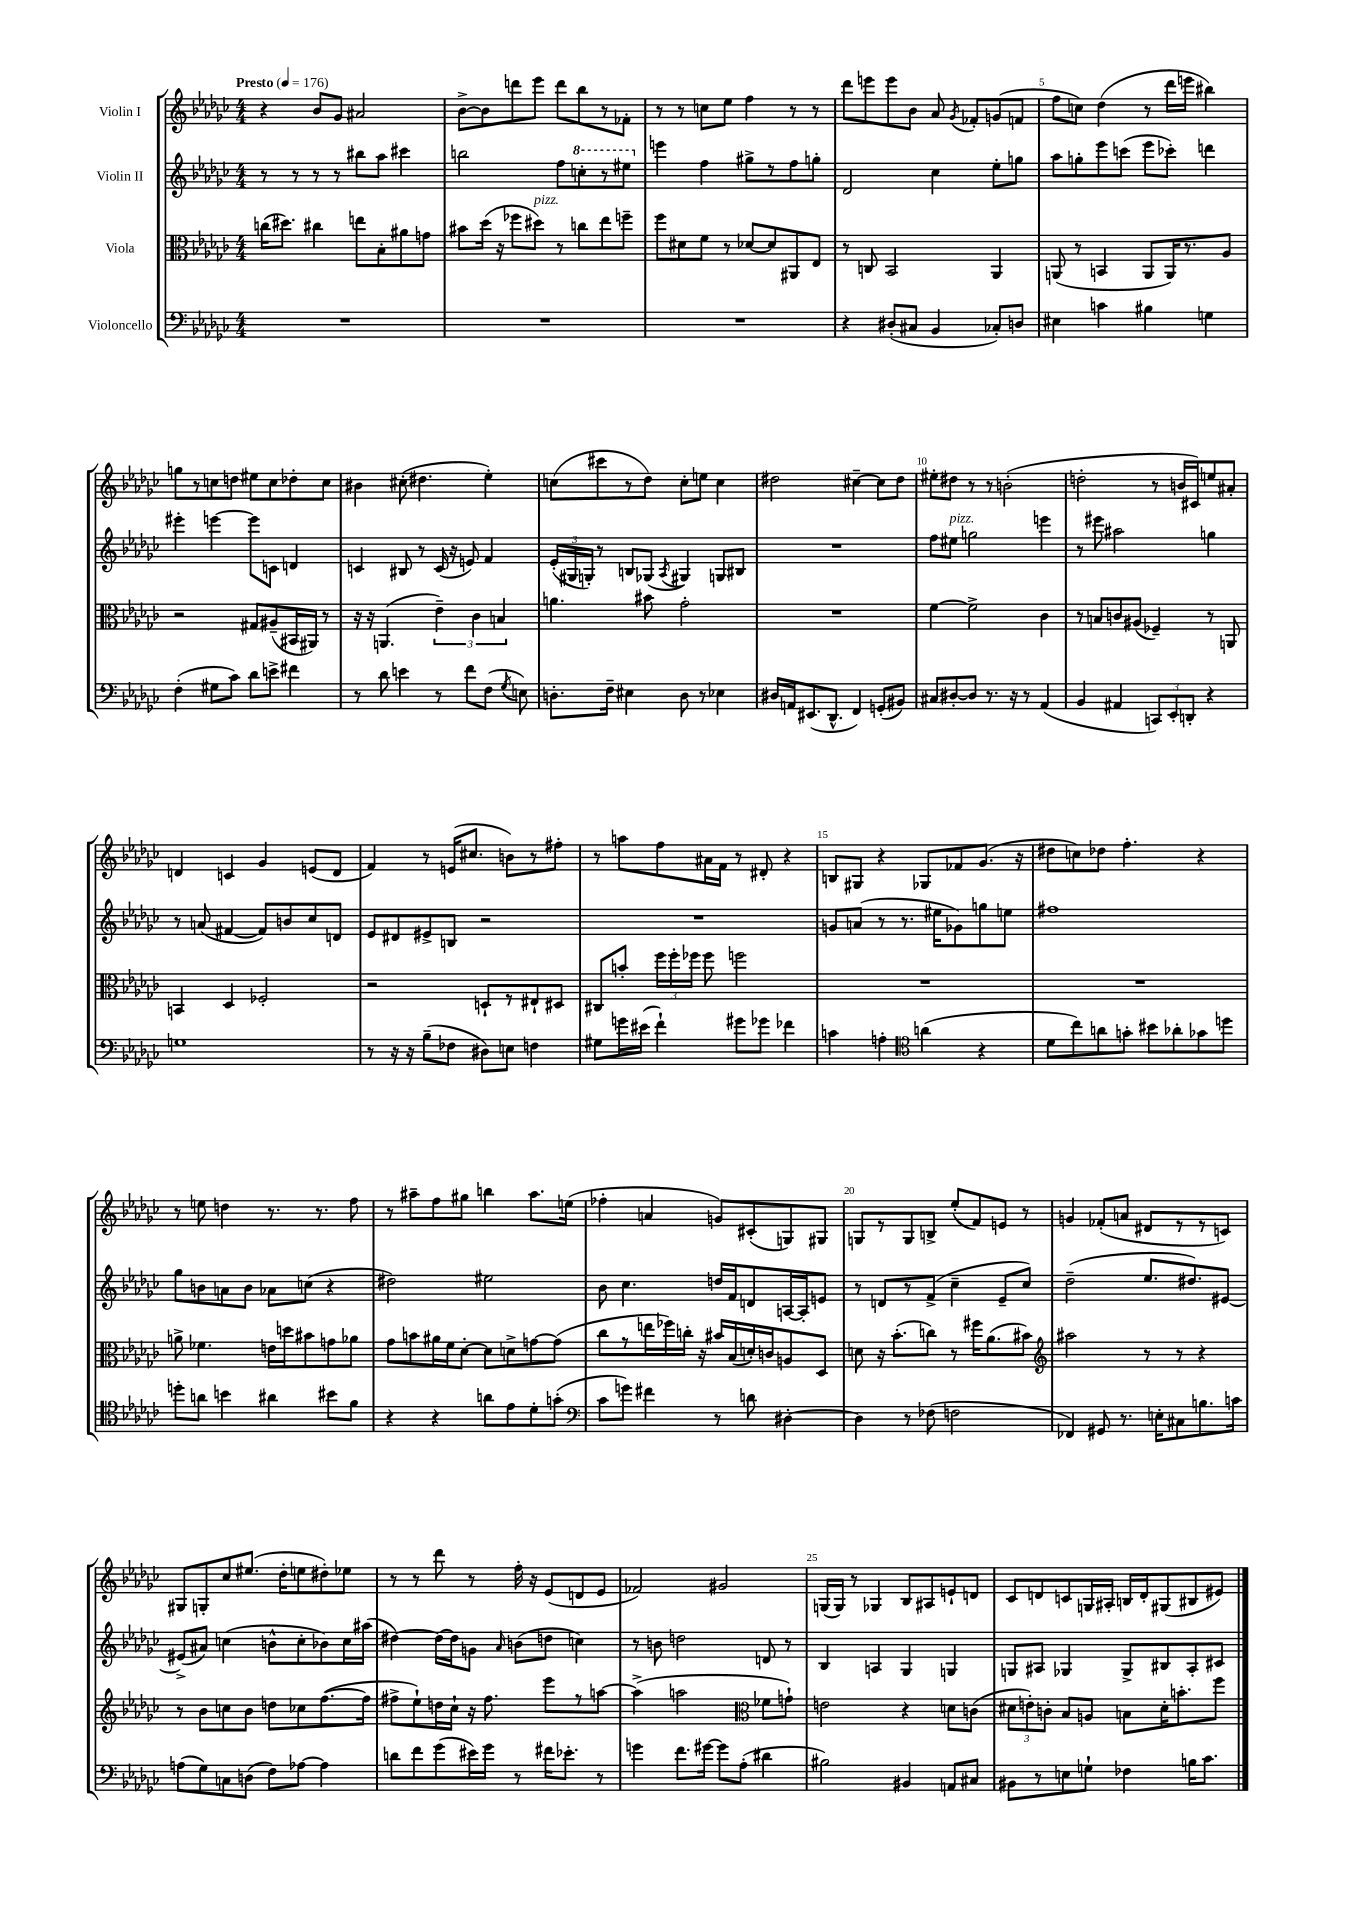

**kern	**kern	**kern	**kern
*staff4	*staff3	*staff2	*staff1
*clefF4	*clefC3	*clefG2	*clefG2
*k[b-e-a-d-g-c-]	*k[b-e-a-d-g-c-]	*k[b-e-a-d-g-c-]	*k[b-e-a-d-g-c-]
*M4/4	*M4/4	*M4/4	*M4/4
*MM176	*MM176	*MM176	*MM176
1r	(16cc\LK	8r	4r
.	8.dd#\J)	.	.
.	.	8r	.
.	4cc#\	8r	8b-/L
.	.	8r	8g-/J
.	8ee\L	8bb#\L	2a#/
.	8B-'\	8aa-\J	.
.	8a#\	4ccc#\	.
.	8g\J	.	.
=	=	=	=
1r	8b#\L	2bb\	[8b-^\L
.	(16dd-\Jk	.	8b-\]
.	16r	.	.
.	8ff-\L	.	8ddd\
.	8dd#\J)	.	8eee-\J
.	8r	8ff\L	8ddd\L
.	8cc\L	8ccc'\	8bb-\
.	8ee-\	8r	8r
.	8ff~\J	8eee#\J	8f-'\J
=	=	=	=
1r	8ff\L	4eee\	8r
.	8d#\	.	8r
.	8f\J	4ff\	8cc\L
.	8r	.	8ee-\J
.	[8d-/L	8gg#^\L	4ff\
.	8d-/]	8r	.
.	8AA#/	8ff\	8r
.	8E-/J	8gg'\J	8r
=	=	=	=
4r	8r	2d-/	8ddd-\L
.	8C/	.	8eee\
(8D#'/L	2BB-/	.	8eee\
8C#/J	.	.	8b-\J
4BB-/	.	4cc-\	8a-/
.	.	.	8qg-/
.	.	.	8f-'/L
8C-'/L)	4AA-/	8ee-'\L	(8g/
8D/J	.	8gg\J	8f/J
=	=	=	=
4E#\	(8AA/	8aa-\L	8ff\L
.	8r	8gg'\	8cc\J)
4c\	4BB/	8eee-\	(4dd-\
.	.	(8ccc\J	.
4B#\	8AA/L	8eee-\L	8r
.	16AA/K)	8ccc-'\J)	16ddd-\LL
.	8.r	.	16eee\JJ
4G\	.	4ddd\	4bb#\)
.	8A-/J	.	.
=	=	=	=
(4F'\	2r	4eee#'\	8gg\L
.	.	.	8r
8G#\L	.	[4eee\	8cc\
8c-\J)	.	.	8dd\J
8d-\L	8G#/L	8eee\]L	8ee#\L
8e^\J	(8A#~/	8c\J	8cc\
4f#\	16BB#/L	4d/	8dd-'\
.	16AA#/JJ)	.	.
.	8r	.	8cc\J
=	=	=	=
8r	16r	4c/	4b#\
.	16r	.	.
8d-\	(4.AA/	.	.
4e\	.	8B#/	(8cc#'\
.	.	8r	4.dd#\
8r	6e-~\)	(16c/	.
.	.	16r	.
8f\L	.	8e/)	.
.	6c-\	.	.
(8F\J	.	4f/	4ee-'\)
.	6B/	.	.
8qG-/	.	.	.
8E\)	.	.	.
=	=	=	=
8.D'\L	4.a\	(24e-'/LL	(8cc\L
.	.	24G#/	.
.	.	24G'/JJ)	.
.	.	8r	8ccc#\
16F~\Jk	.	.	.
4E#\	.	8B/L	8r
.	8b#\	(8G-/J	8dd-\J)
.	.	8qA-/	.
8D\	2g-'\	4G#/)	8cc'\L
8r	.	.	8ee\J
4E-\	.	8G/L	4cc\
.	.	8B#/J	.
=	=	=	=
16D#/LL	1r	1r	2dd#\
16AA/J	.	.	.
(8.EE#/	.	.	.
8.DD-^^/J	.	.	.
4FF/)	.	.	[4cc#~\
(8GG'/L	.	.	8cc#\]L
8BB#/J)	.	.	8dd#\J
=	=	=	=
8C#/L	[4f\	8ff\L	8ee#'\L
[8D#'/	.	8ee#\J	8dd#\J
8D#/]J	2f^\]	2gg\	8r
8.r	.	.	8r
.	.	.	(2b'\
16r	.	.	.
8r	.	.	.
(4AA-/	4c-\	4eee\	.
=	=	=	=
4BB-/	8r	8r	2dd'\
.	8B/L	8eee#\	.
4AA#/	8c/	2aa#\	.
.	(8A#/J	.	.
12CC/L)	4F-~/)	.	8r
12EE-'/	.	.	.
.	.	.	16b/LL
12DD'/J	.	.	.
.	.	.	16c#/J)
4r	8r	4gg\	8ee/
.	8AA/	.	8a#'/J
=	=	=	=
1G	4BB/	8r	4d/
.	.	(8a/	.
.	4D-/	[4f#/	4c/
.	2F-'/	8f#/]L)	4g-/
.	.	8b/	.
.	.	8cc-/	(8e/L
.	.	8d/J	8d/J
=	=	=	=
8r	2r	8e-/L	4f/)
16r	.	8d#/	.
16r	.	.	.
(8B-~\L	.	8e#^/	8r
8F-\J	.	8B/J	(16e/LK
.	.	.	8.cc#/J
8D#\L)	8D`/L	2r	.
8E\J	8r	.	8b\L)
4F\	8E#`/	.	8r
.	8D#/J	.	8ff#'\J
=	=	=	=
8G#\L	8C#/L	1r	8r
16g\L	8b'/J	.	8aa\L
(16e#\JJ	.	.	.
4f`\)	24ff\LL	.	8ff\
.	24ff'\	.	.
.	24ff-\JJ	.	.
.	8ff-\	.	16a#\L
.	.	.	16f\JJ
8g#\L	2ff\	.	8r
8g-\J	.	.	8d#'/
4f-\	.	.	4r
=	=	=	=
4c\	1r	8g/L	8B/L
.	.	(8a/J	8G#/J
4A'\	.	8r	4r
.	.	8.r	.
*clefC4	*	*	*
(4a\	.	.	8G-/L
.	.	16ee#\LK	.
.	.	8g-\)	8f-/
4r	.	8gg\	(8.g-/J
.	.	8ee\J	.
.	.	.	16r
=	=	=	=
8d-\L	1r	1ff#	8dd#\L
8cc-\)	.	.	8cc\)
8a\	.	.	8dd-\J
8g'\J	.	.	4.ff'\
8b#\L	.	.	.
8a-'\	.	.	.
8g-\	.	.	4r
8dd\J	.	.	.
=	=	=	=
8dd'\L	8a^\	8gg-\L	8r
8a\J	4.f-\	8b\	8ee\
4b\	.	8a\	4dd\
.	.	8b\J	.
4a#\	16e\LL	8a-\L	8.r
.	16dd\J	.	.
.	8b#\	(8cc\J	.
.	.	.	8.r
8b#\L	8g\	4r	.
8f\J	8a-\J	.	8ff\
=	=	=	=
4r	8g-\L	2dd#\)	8r
.	8b\	.	8aa#~\L
4r	16a#\L	.	8ff\
.	16f\J	.	.
.	[8d-'\J	.	8gg#\J
8a\L	8d-\]L	2ee#\	4bb\
8e-\	8d^\	.	.
8d-'\	[8g\	.	8.aa#\L
(8g'\J	(8g\]J	.	.
.	.	.	(16ee\Jk
=	=	=	=
*clefF4	*	*	*
8c-\L	8cc-\L	8b-\	4ff-'\
8g\J)	8r	4.cc-\	.
4f#\	16ee\L	.	4a/
.	16ff-\)	.	.
.	16cc'\JJ	.	.
.	16r	.	.
8r	16b#/LL	16dd/LL	8g/L)
.	(16B-/	16f/J	.
8d\	16d'/)	8d/	(8c#'/
.	16c/J	.	.
[4D#'\	8A/	[16A/L	8G/)
.	.	16A'/]J	.
.	8D-/J	8e/J	8G#/J
=	=	=	=
4D#\]	8d\	8r	8G/L
.	16r	8d/L	8r
.	(8.b-'\L	.	.
8r	.	8r	8G/
(8F-\	8cc\J)	(8f^/J	8B^/J
2F\	8r	4cc-~\	(8ee-'/L
.	16ff#\LK	.	8f/)
.	(8.a-\	.	.
.	.	8e-~/L	8e/J
.	8b#\J)	8cc-/J)	8r
=	=	=	=
*	*clefG2	*	*
4FF-/)	2aa#\	(2dd-~\	4g/
8GG#/	.	.	(8f-'/L
8.r	.	.	8a/J
.	8r	8.ee-/L	8d#/L
16E'\LK	.	.	.
8C#\	8r	.	8r
.	.	8.dd#/)	.
8.B\	4r	.	8r
.	.	[8e#/J	8c/J)
16c\Jk	.	.	.
=	=	=	=
(8A\L	8r	(8e#^/]L	8G#/L
8G-\)	8b-\L	8a#/J)	8G'/
8C\	8cc\	(4cc\	8cc-/
(8D\J	8b-\J	.	(8.ee#/J
8F\L)	8dd\L	8b^^\L	.
.	.	.	16dd-'\LK
[8A-\J	8cc-\	8cc'\	8ee\
4A-\]	([8.ff\	8b-\)	8dd#'\)
.	.	16cc\L	8ee-\J
.	16ff\]Jk	(16aa#\JJ	.
=	=	=	=
8d\L	8ff#^\L	[4dd#\)	8r
8f\	8ee-`\)	.	8r
(8g-\	16dd\L	16dd#\_LL	8ddd-\
.	16cc-`\JJ	16dd#\]J	.
16e#\L)	16r	8g\J	8r
16g-\JJ	8.ff#\	.	.
.	.	16qqa-/	.
8r	.	(8b\L	16ff'\
.	.	.	16r
16f#\LK	8eee-\L	8dd\J	(8e-/L
8.e-'\J	.	.	.
.	8r	4cc\)	8d/
8r	[8aa\J	.	8e-/J
=	=	=	=
4g\	(4aa^\]	8r	2f-/)
.	.	8b\	.
8.f\L	2aa\	2dd\	.
[16g#\Jk	.	.	.
8g#\]L	.	.	2g#/
(8A-'\J	.	.	.
*	*clefC3	*	*
4d#\	8f-\L	8d/	.
.	8g`\J)	8r	.
=	=	=	=
2B#\)	2e\	4B-/	(16G/LL
.	.	.	16G/JJ)
.	.	.	8r
.	.	4A/	4G-/
4BB#/	4r	4G-/	8B-/L
.	.	.	8A#/
8AA/L	8d\L	4G/	8e`/
8C#/J	(8c\J	.	8d/J
=	=	=	=
8BB#\L	12d#\L	8G/L	8c-/L
.	12e'\)	.	.
8r	.	8A#/J	8d/
.	12c'\J	.	.
8E\	8B-/L	4G-/	8c/
8G`\J	8A/J	.	16G/L
.	.	.	16A#'/JJ
4F-\	8B\L	8G-^/L	16B/LL
.	.	.	16d'/J
.	16d#'\K	8B#/	(8G#/
.	8.b'\	.	.
16B\LK	.	8A#'/	8B#/
8.c-\J	.	.	.
.	8ff\J	8c#/J	8e#/J)
==	==	==	==
*-	*-	*-	*-
